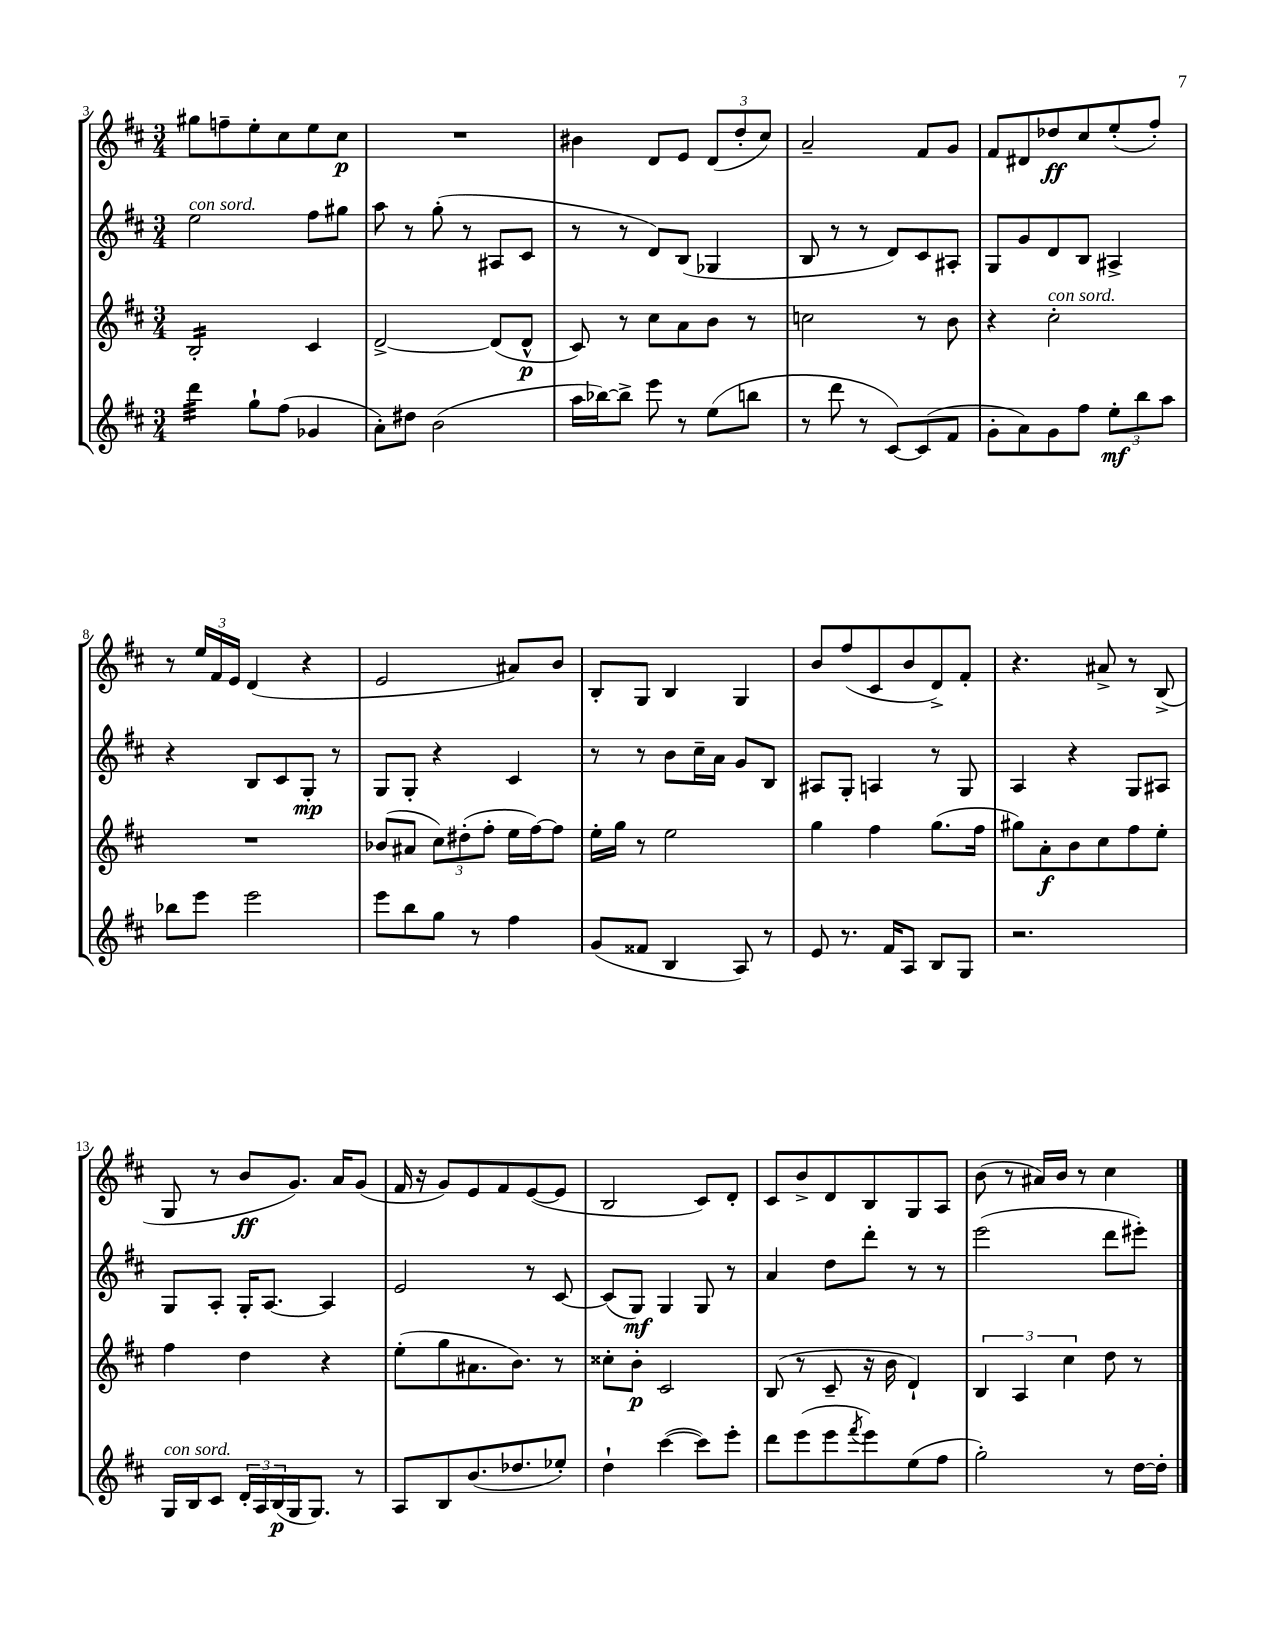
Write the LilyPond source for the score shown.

<<
\new StaffGroup <<
\new Staff = "s0" {
    \clef treble \key d \major \numericTimeSignature \time 3/4
    gis''8 f''8-- e''8-. cis''8 e''8 cis''8\p |
    R2. |
    bis'4 d'8 e'8 \tuplet 3/2 { d'8( d''8-. cis''8) } |
    a'2-- fis'8 g'8 |
    fis'8 dis'8 des''8\ff cis''8 e''8-.( fis''8-.) |
    r8 \tuplet 3/2 { e''16 fis'16 e'16 } d'4( r4 |
    e'2 ais'8) b'8 |
    b8-. g8 b4 g4 |
    b'8 fis''8( cis'8 b'8 d'8->) fis'8-. |
    r4. ais'8-> r8 b8->( |
    g8 r8 b'8\ff g'8.) a'16 g'8( |
    fis'16 r16 g'8) e'8 fis'8 e'8~( e'8 |
    b2 cis'8) d'8-. |
    cis'8 b'8-> d'8 b8 g8 a8 |
    b'8( r8 ais'16) b'16 r8 cis''4 \bar "|." |
}
\new Staff = "s1" {
    \clef treble \key d \major \numericTimeSignature \time 3/4
    e''2^\markup { \italic "con sord." } fis''8 gis''8 |
    a''8 r8 g''8-.( r8 ais8 cis'8 |
    r8 r8 d'8) b8( ges4 |
    b8 r8 r8 d'8) cis'8 ais8-. |
    g8 g'8 d'8 b8 ais4-> |
    r4 b8 cis'8 g8-.\mp r8 |
    g8 g8-. r4 cis'4 |
    r8 r8 b'8 cis''16-- a'16 g'8 b8 |
    ais8 g8-. a4 r8 g8 |
    a4 r4 g8 ais8 |
    g8 a8-. g16-. a8.~ a4 |
    e'2 r8 cis'8~ |
    cis'8( g8\mf) g4 g8 r8 |
    a'4 d''8 d'''8-. r8 r8 |
    e'''2( d'''8 eis'''8-.) \bar "|." |
}
\new Staff = "s2" {
    \clef treble \key d \major \numericTimeSignature \time 3/4
    b2:16-. cis'4 |
    d'2~-> d'8( d'8-^\p |
    cis'8) r8 cis''8 a'8 b'8 r8 |
    c''2 r8 b'8 |
    r4 cis''2-.^\markup { \italic "con sord." } |
    R2. |
    bes'8( ais'8 \tuplet 3/2 { cis''8) dis''8-.( fis''8-. } e''16 fis''16~) fis''8 |
    e''16-. g''16 r8 e''2 |
    g''4 fis''4 g''8.( fis''16 |
    gis''8) a'8-.\f b'8 cis''8 fis''8 e''8-. |
    fis''4 d''4 r4 |
    e''8-.( g''8 ais'8. b'8.) r8 |
    cisis''8-. b'8-.\p cis'2 |
    b8( r8 cis'8-- r16 b'16 d'4-!) |
    \tuplet 3/2 { b4 a4 cis''4 } d''8 r8 \bar "|." |
}
\new Staff = "s3" {
    \clef treble \key d \major \numericTimeSignature \time 3/4
    d'''4:32 g''8-! fis''8( ges'4 |
    a'8-.) dis''8 b'2( |
    a''16 bes''16~) bes''8-> e'''8 r8 e''8( b''8 |
    r8 d'''8 r8 cis'8~) cis'8( fis'8 |
    g'8-. a'8) g'8 fis''8 \tuplet 3/2 { e''8-.\mf b''8 a''8 } |
    bes''8 e'''8 e'''2 |
    e'''8 b''8 g''8 r8 fis''4 |
    g'8( fisis'8 b4 a8) r8 |
    e'8 r8. fis'16 a8 b8 g8 |
    r2. |
    g16^\markup { \italic "con sord." } b16 cis'8 \tuplet 3/2 { d'16-. a16 b16\p( } g16 g8.) r8 |
    a8 b8 b'8.( des''8. ees''8-.) |
    d''4-! cis'''4~( cis'''8) e'''8-. |
    d'''8 e'''8( e'''8 \acciaccatura { fis'''8 } e'''8) e''8( fis''8 |
    g''2-.) r8 d''16~ d''16-. \bar "|." |
}
>>
>>
\layout { \context { \Score currentBarNumber = #3 } }
